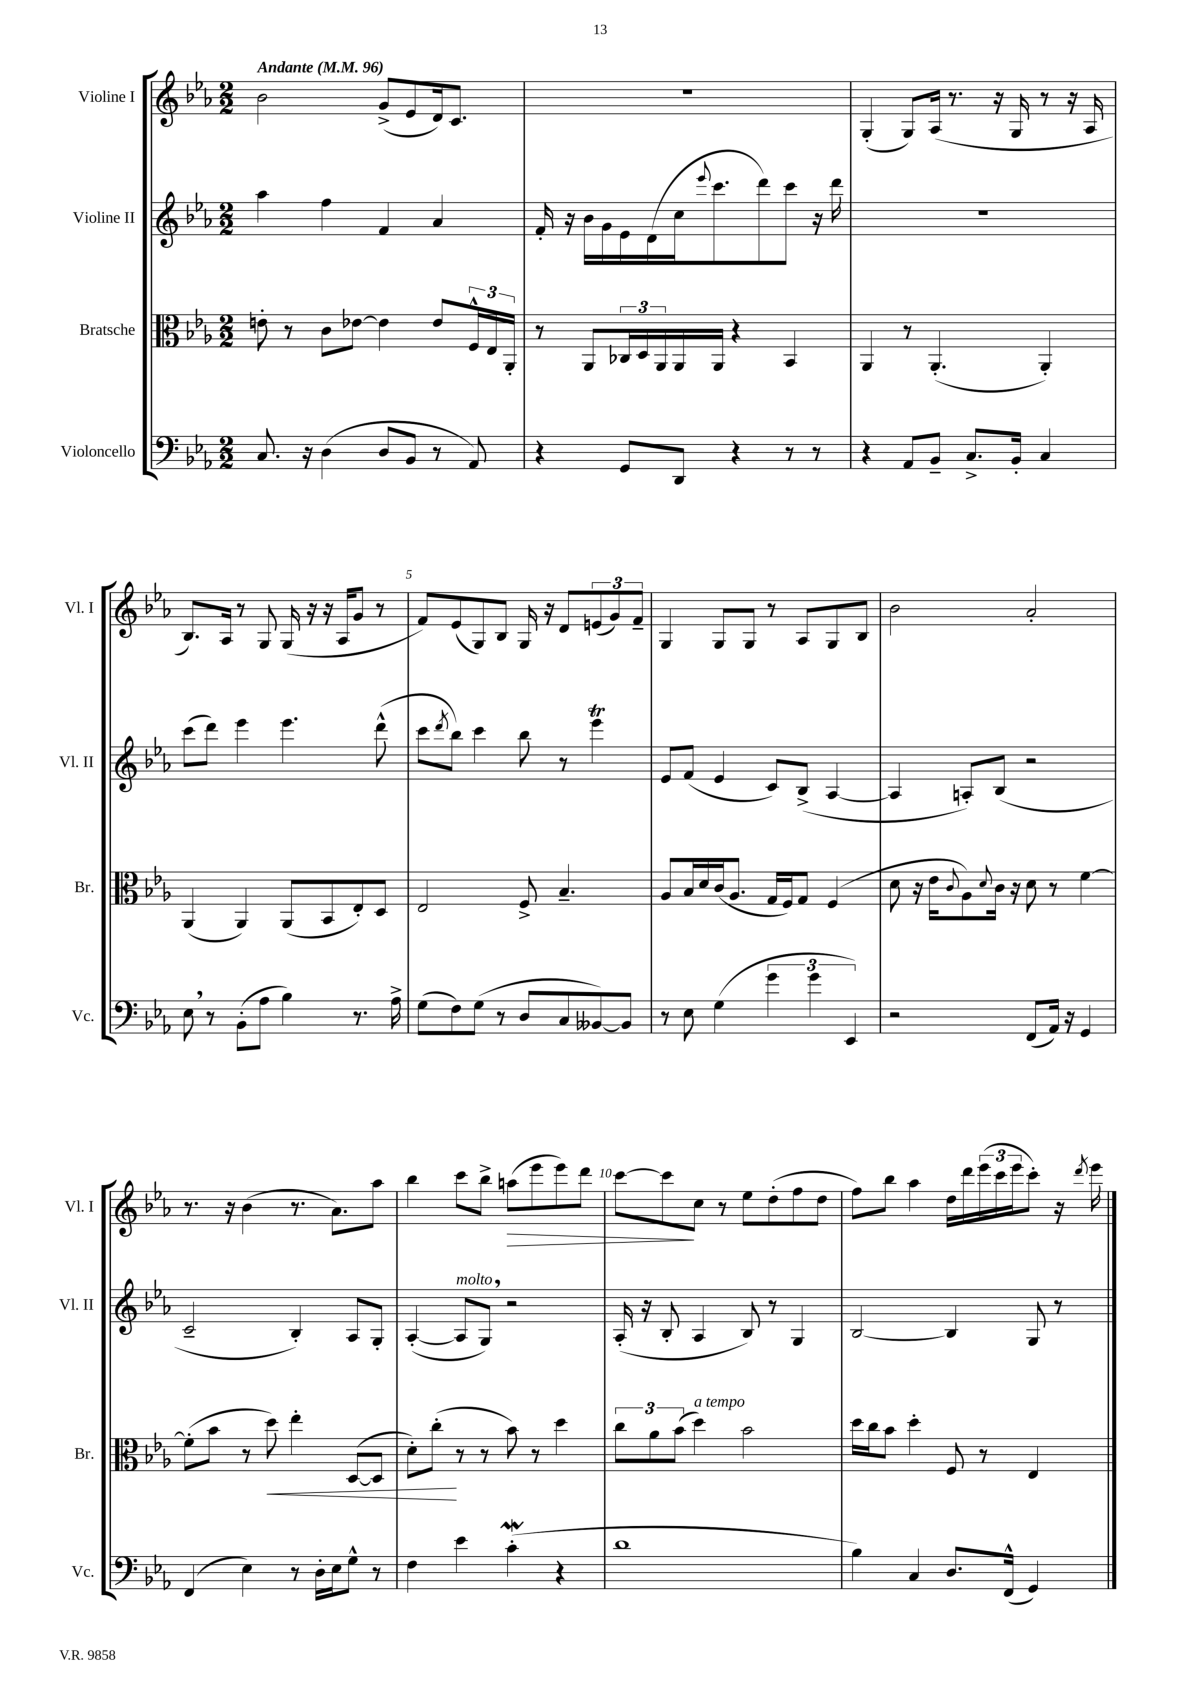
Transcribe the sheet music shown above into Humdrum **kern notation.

**kern	**kern	**kern	**kern
*staff4	*staff3	*staff2	*staff1
*clefF4	*clefC3	*clefG2	*clefG2
*k[b-e-a-]	*k[b-e-a-]	*k[b-e-a-]	*k[b-e-a-]
*M2/2	*M2/2	*M2/2	*M2/2
*MM96	*MM96	*MM96	*MM96
8.C	8e'	4aa-	2b-
.	8r	.	.
16r	.	.	.
(4D	8c	4ff	.
.	[8e-	.	.
8D	4e-]	4f	(8g^
8BB-	.	.	8e-
8r	8e-	4a-	16d)
.	.	.	8.c
8AA-)	24F^^	.	.
.	24E-	.	.
.	24AA-'	.	.
=	=	=	=
4r	8r	16f'	1r
.	.	16r	.
.	8AA-	16b-	.
.	.	16g	.
8GG	24C-	16e-	.
.	24D	.	.
.	.	(16d	.
.	24AA-	.	.
8DD	16AA-	16cc	.
.	.	8qqeee-	.
.	16AA-	8.ccc	.
4r	4r	.	.
.	.	8ddd)	.
8r	4BB-	8ccc	.
8r	.	16r	.
.	.	16ddd	.
=	=	=	=
4r	4AA-	1r	(4G'
8AA-	8r	.	8G)
8BB-~	(4.AA-'	.	(16A-
.	.	.	8.r
8.C^	.	.	.
.	.	.	16r
16BB-'	.	.	16G
4C	4AA-')	.	8r
.	.	.	16r
.	.	.	16A-
=	=	=	=
8E-	(4AA-	(8ccc	8.B-)
8r	.	8ddd)	.
.	.	.	16A-
(8BB-'	4AA-)	4eee-	8r
8A-	.	.	8G
4B-)	(8AA-	4.eee-	(16G
.	.	.	16r
.	8BB-	.	16r
.	.	.	16A-
8.r	8E-')	.	8g
.	8D	(8ddd^^	8r
16A-^	.	.	.
=	=	=	=
(8G	2E-	8ccc	8f)
.	.	8qddd	.
8F)	.	8bb-)	(8e-
(8G	.	4ccc	8G)
8r	.	.	8B-
8D	8F^	8bb-	16G
.	.	.	16r
8C	4.B-~	8r	8d
[8BB--)	.	4eee-	(12e
.	.	.	12g)
8BB--]	.	.	.
.	.	.	12f~
=	=	=	=
8r	8A-	8e-	4G
8E-	16B-	(8f	.
.	16d	.	.
(4G	(16c	4e-	8G
.	8.A-	.	.
.	.	.	8G
6g	16G	8c)	8r
.	16F)	.	.
.	8G	(8B-^	8A-
6g	.	.	.
.	(4F	[4A-	8G
6EE-)	.	.	.
.	.	.	8B-
=	=	=	=
2r	8d	4A-]	2b-
.	16r	.	.
.	16e-	.	.
.	8qqc	.	.
.	8A-)	8A')	.
.	8qqd	.	.
.	16c	(8B-	.
.	16r	.	.
(8FF	8d	2r	2a-'
16AA-)	8r	.	.
16r	.	.	.
4GG	[4f	.	.
=	=	=	=
(4FF	(8f']	2c~	8.r
.	8b-	.	.
.	.	.	16r
4E-)	8r	.	(4b-
.	8dd)	.	.
8r	4ee-'	4B-')	8.r
16D'	.	.	.
16E-	.	.	8.a-)
8G^^	([8D	8A-	.
8r	8D]	8G'	8aa-
=	=	=	=
4F	8d')	([4A-'	4bb-
.	(8cc'	.	.
4e-	8r	8A-]	8ccc
.	8r	8G)	8bb-^
(4c'	8b-)	2r	(8aa
.	8r	.	8eee-
4r	4dd	.	8eee-)
.	.	.	8ddd
=	=	=	=
1d	12cc	(16A-'	[8ccc
.	.	16r	.
.	12a-	.	.
.	.	8B-'	8ccc]
.	(12b-	.	.
.	4dd)	4A-	8cc
.	.	.	8r
.	2b-	8B-)	8ee-
.	.	8r	(8dd'
.	.	4G	8ff
.	.	.	8dd
=	=	=	=
4B-)	16dd	[2B-	8ff)
.	16cc	.	.
.	8b-	.	8bb-
4C	4dd'	.	4aa-
8.D	8F	4B-]	16dd
.	.	.	16ddd
.	8r	.	(24eee-
.	.	.	24ccc
(16FF^^	.	.	.
.	.	.	24eee-
4GG)	4E-	8G	8ccc')
.	.	8r	16r
.	.	.	8qddd
.	.	.	16eee-
==	==	==	==
*-	*-	*-	*-
